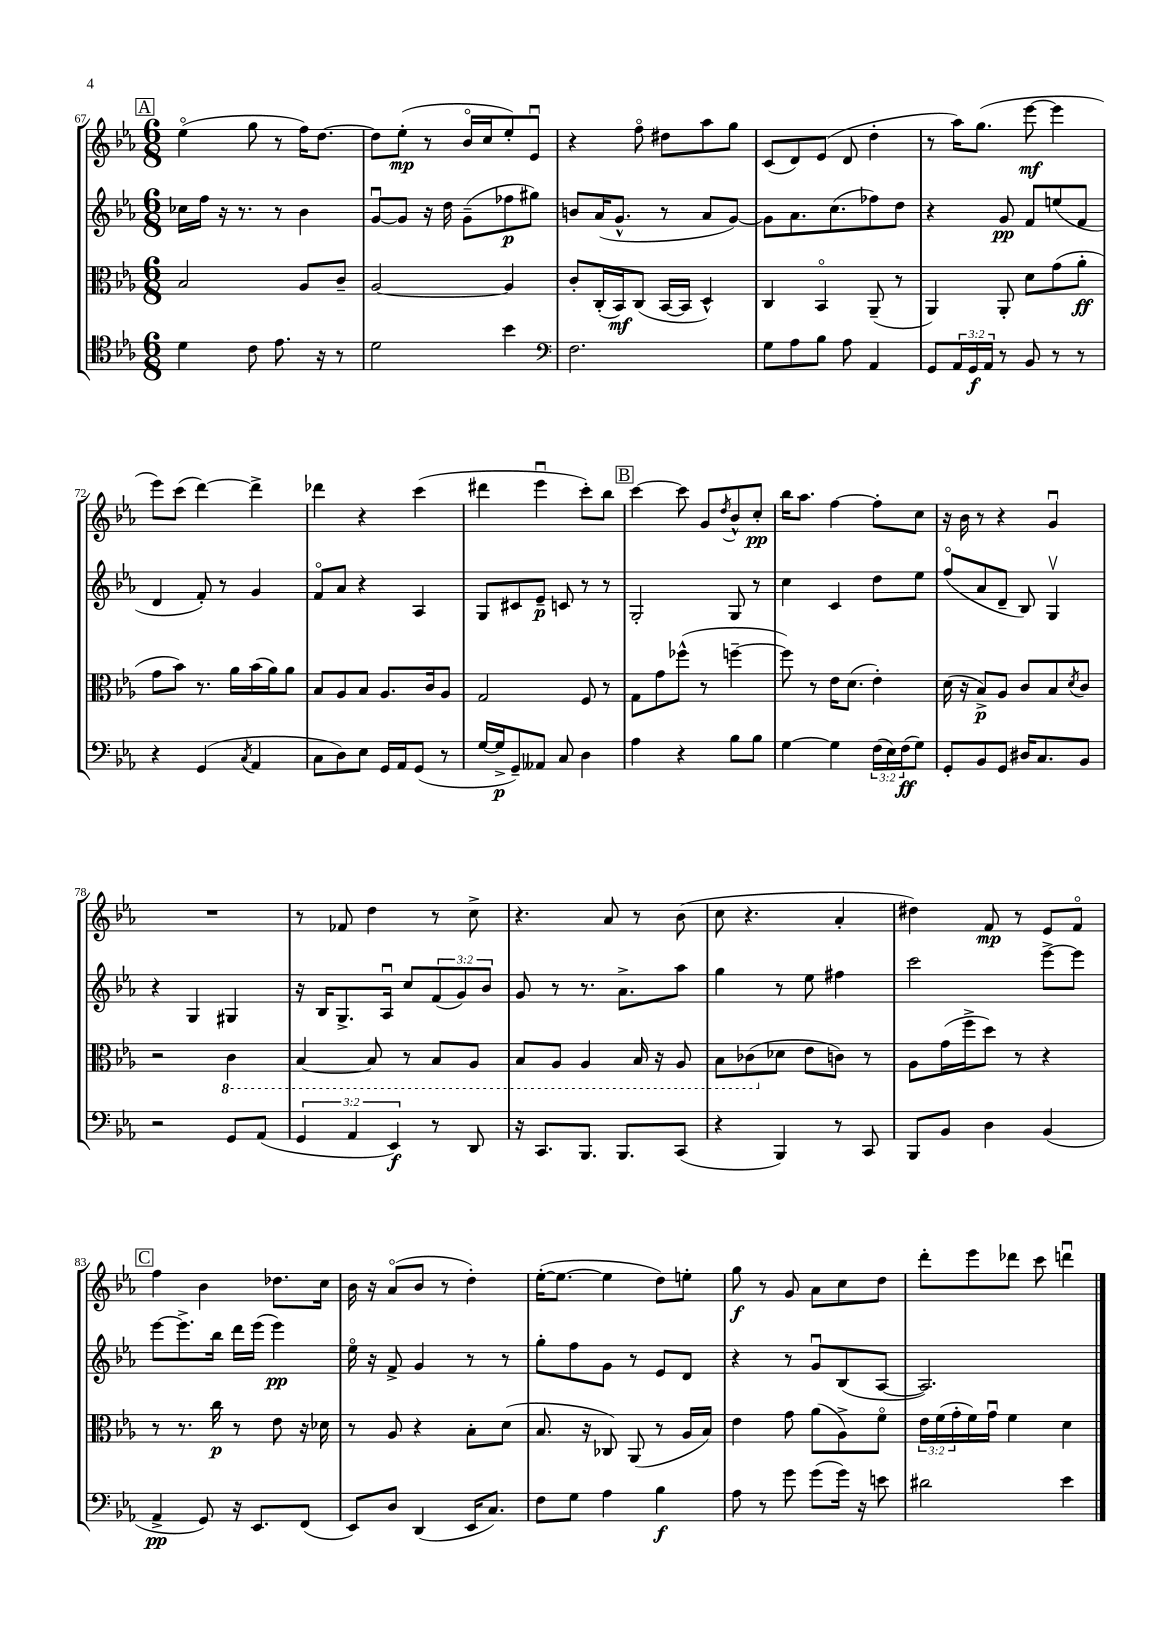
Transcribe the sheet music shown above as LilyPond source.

<<
\new StaffGroup <<
\new Staff = "s0" {
    \clef treble \key ees \major \numericTimeSignature \time 6/8
    \mark \markup { \box "A" } ees''4\flageolet( g''8 r8 f''16) d''8.~ |
    d''8 ees''8-.\mp( r8 bes'16\flageolet c''16 ees''8-.) ees'8\downbow |
    r4 f''8\flageolet dis''8 aes''8 g''8 |
    c'8( d'8) ees'8( d'8 d''4-. |
    r8 aes''16) g''8.( ees'''8~\mf ees'''4 |
    ees'''8) c'''8( d'''4~) d'''4-> |
    des'''4 r4 c'''4( |
    dis'''4 ees'''4\downbow c'''8-.) bes''8 |
    \mark \markup { \box "B" } c'''4~ c'''8 g'8 \acciaccatura { d''8 } bes'8-^ c''8-.\pp |
    bes''16 aes''8. f''4~ f''8-. c''8 |
    r16 bes'16 r8 r4 g'4\downbow |
    R2. |
    r8 fes'8 d''4 r8 c''8-> |
    r4. aes'8 r8 bes'8( |
    c''8 r4. aes'4-. |
    dis''4) f'8\mp r8 ees'8 f'8\flageolet |
    \mark \markup { \box "C" } f''4 bes'4 des''8. c''16 |
    bes'16 r16 aes'8\flageolet( bes'8 r8 d''4-.) |
    ees''16~-.( ees''8.~ ees''4 d''8) e''8-. |
    g''8\f r8 g'8 aes'8 c''8 d''8 |
    d'''8-. ees'''8 des'''8 c'''8 d'''4\downbow \bar "|." |
}
\new Staff = "s1" {
    \clef treble \key ees \major \numericTimeSignature \time 6/8 \override Staff.TupletNumber.text = #tuplet-number::calc-fraction-text
    \mark \markup { \box "A" } ces''16 f''16 r16 r8. r8 bes'4 |
    g'8~\downbow g'8 r16 d''16 g'8--( fes''8\p gis''8) |
    b'8 aes'16( g'8.-^ r8 aes'8 g'8~) |
    g'8 aes'8. c''8.( fes''8) d''8 |
    r4 g'8\pp f'8 e''8( f'8 |
    d'4 f'8-.) r8 g'4 |
    f'8\flageolet aes'8 r4 aes4 |
    g8 cis'8 ees'8--\p c'8 r8 r8 |
    \mark \markup { \box "B" } g2-. g8 r8 |
    c''4 c'4 d''8 ees''8 |
    f''8\flageolet( aes'8 d'8-- bes8) g4\upbow |
    r4 g4 gis4 |
    r16 bes16 g8.-> aes16\downbow c''8 \tuplet 3/2 { f'8( g'8) bes'8 } |
    g'8 r8 r8. aes'8.-> aes''8 |
    g''4 r8 ees''8 fis''4 |
    c'''2 ees'''8~-> ees'''8 |
    \mark \markup { \box "C" } ees'''8~ ees'''8.-> bes''16 d'''16 ees'''16( ees'''4\pp) |
    ees''16\flageolet r16 f'8-> g'4 r8 r8 |
    g''8-. f''8 g'8 r8 ees'8 d'8 |
    r4 r8 g'8\downbow bes8( aes8~ |
    aes2.) \bar "|." |
}
\new Staff = "s2" {
    \clef alto \key ees \major \numericTimeSignature \time 6/8 \override Staff.TupletNumber.text = #tuplet-number::calc-fraction-text
    \mark \markup { \box "A" } bes2 aes8 c'8-- |
    aes2~ aes4 |
    c'8-. c16-.( bes,16\mf) c8( bes,16~ bes,16 d4-^) |
    c4 bes,4\flageolet aes,8--( r8 |
    aes,4) aes,8-. d'8 g'8( aes'8-.\ff |
    g'8 bes'8) r8. aes'16 bes'16( aes'16) aes'8 |
    bes8 aes8 bes8 aes8. c'16 aes8 |
    g2 f8 r8 |
    \mark \markup { \box "B" } g8 g'8 fes''8-^( r8 f''4~-- |
    f''8) r8 ees'16 d'8.( ees'4-.) |
    d'16( r16 bes8->\p) aes8 c'8 bes8 \acciaccatura { d'8 } c'8 |
    r2 \ottava #-1 c4 |
    bes,4~ bes,8 r8 bes,8 aes,8 |
    bes,8 aes,8 aes,4 bes,16 r16 aes,8 |
    bes,8 ces8( \ottava #0 des'8 ees'8 c'!8) r8 |
    aes8 g'16( f''16-> d''8) r8 r4 |
    \mark \markup { \box "C" } r8 r8. c''16\p r8 ees'8 r16 des'16 |
    r8 aes8 r4 bes8-. d'8( |
    bes8. r16 ces8) aes,8( r8 aes16 bes16) |
    ees'4 g'8 aes'8( aes8->) f'8\flageolet |
    \tuplet 3/2 { ees'16 f'16( g'16-. } f'16) g'16\downbow f'4 d'4 \bar "|." |
}
\new Staff = "s3" {
    \clef tenor \key ees \major \numericTimeSignature \time 6/8 \override Staff.TupletNumber.text = #tuplet-number::calc-fraction-text
    \mark \markup { \box "A" } d'4 c'8 ees'8. r16 r8 |
    d'2 bes'4 |
    \clef bass f2. |
    g8 aes8 bes8 aes8 aes,4 |
    g,8 \tuplet 3/2 { aes,16 g,16\f aes,16 } r8 bes,8 r8 r8 |
    r4 g,4( \acciaccatura { c8 } aes,4 |
    c8 d8) ees8 g,16 aes,16 g,8( r8 |
    g16~ g16->\p g,8--) aeses,8 c8 d4 |
    \mark \markup { \box "B" } aes4 r4 bes8 bes8 |
    g4~ g4 \tuplet 3/2 { f16( ees16) f16\ff( } g8) |
    g,8-. bes,8 g,8 dis16 c8. bes,8 |
    r2 g,8 aes,8( |
    \tuplet 3/2 { g,4 aes,4 ees,4\f) } r8 d,8 |
    r16 c,8. bes,,8. bes,,8. c,8( |
    r4 bes,,4) r8 c,8 |
    bes,,8 bes,8 d4 bes,4( |
    \mark \markup { \box "C" } aes,4->\pp g,8) r16 ees,8. f,8( |
    ees,8) d8 d,4( ees,16 c8.) |
    f8 g8 aes4 bes4\f |
    aes8 r8 g'8 g'8( g'16) r16 e'8 |
    dis'2 ees'4 \bar "|." |
}
>>
>>
\layout { \context { \Score currentBarNumber = #67 } }
